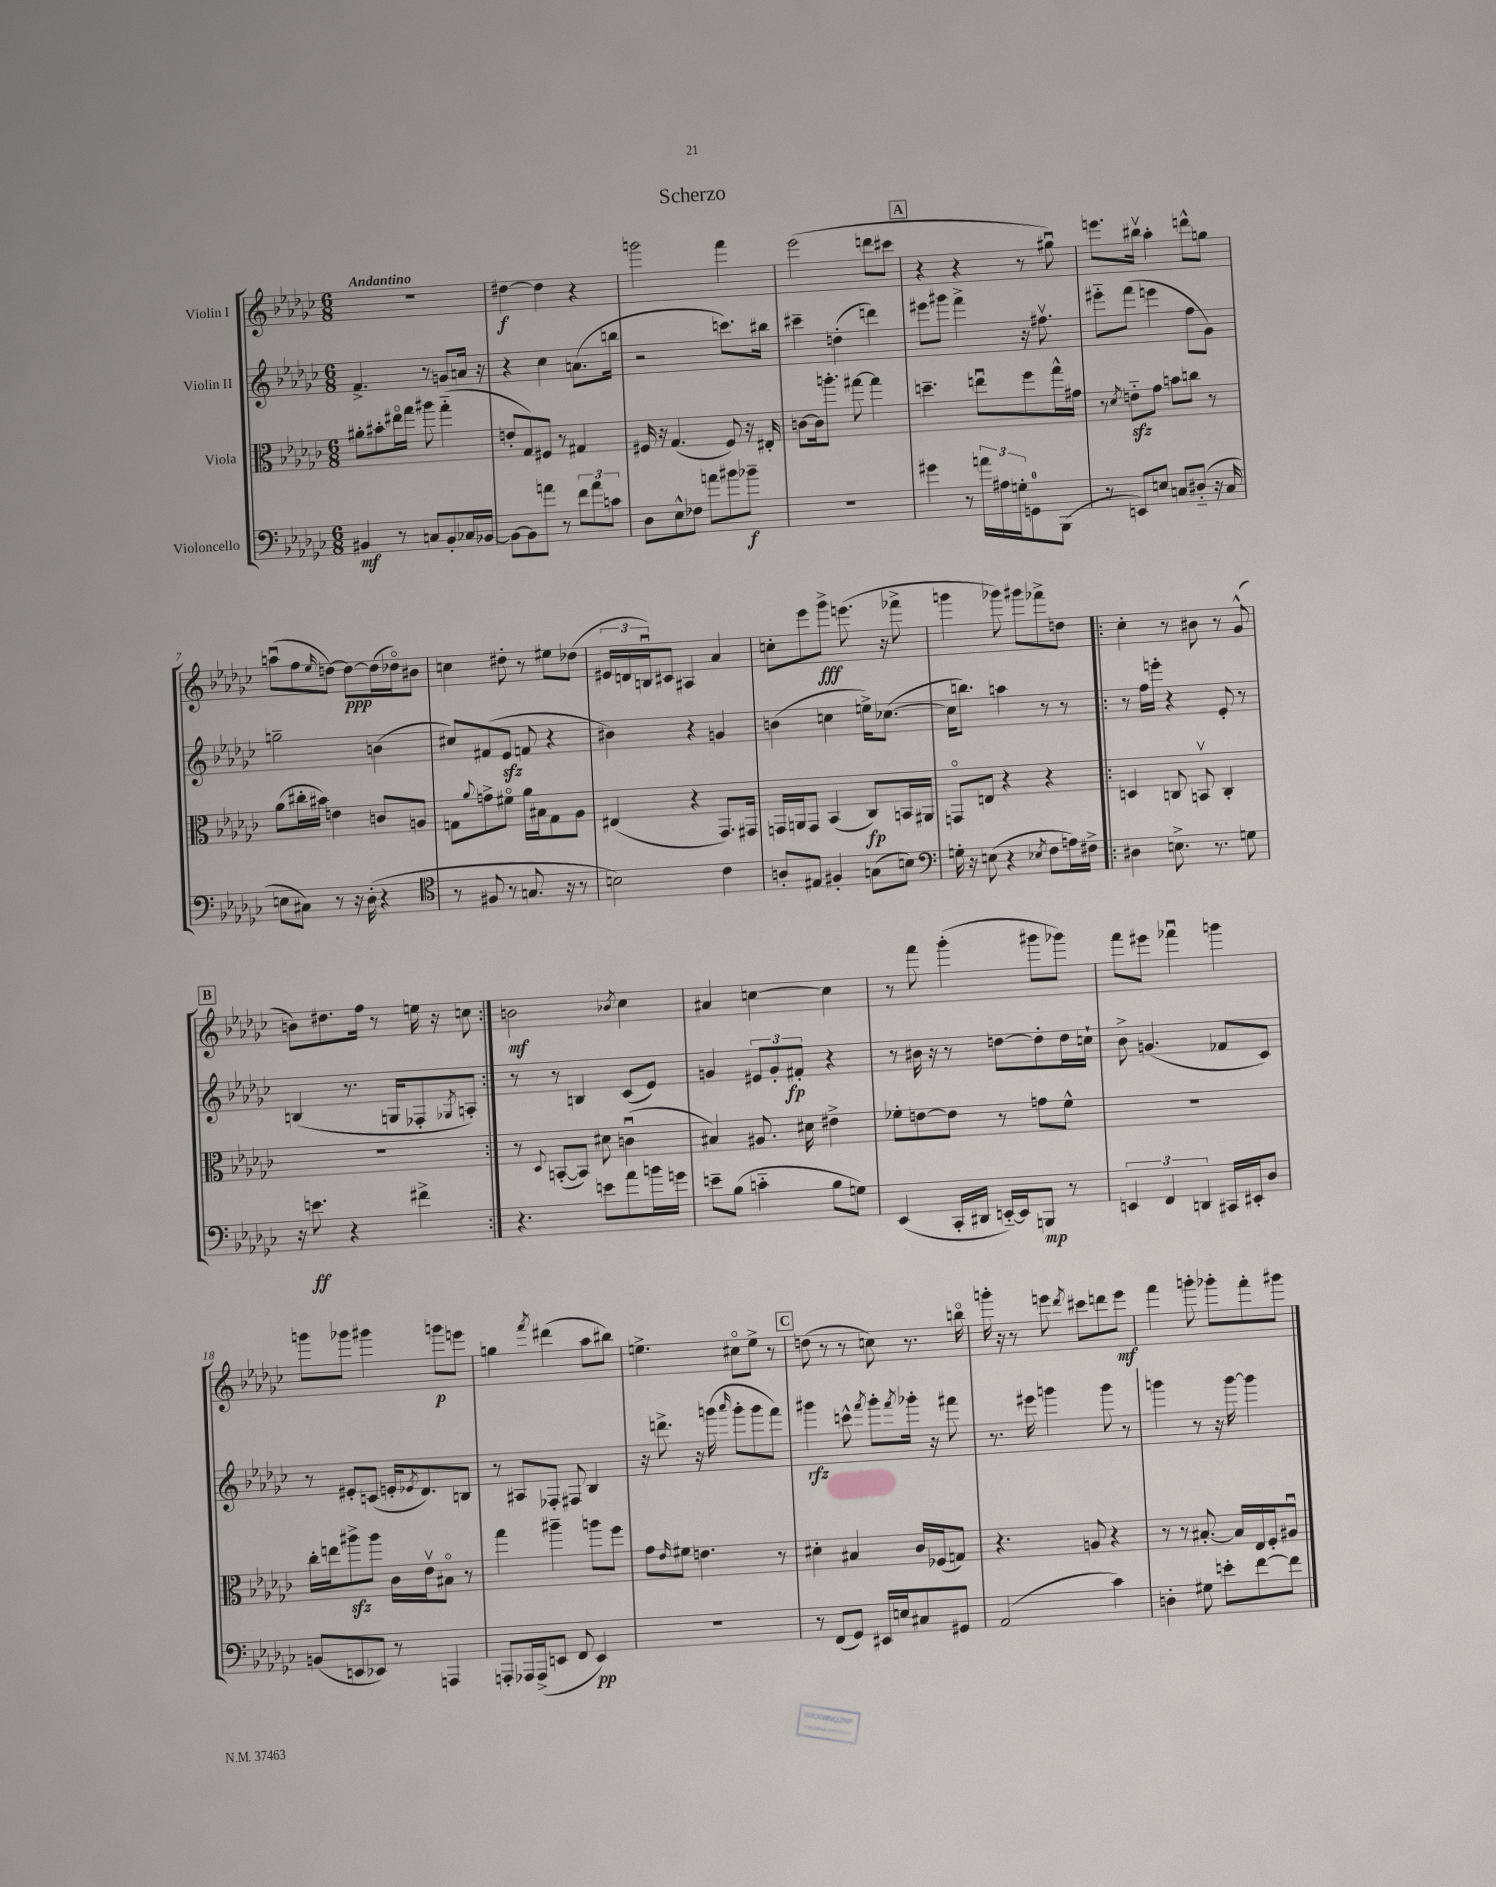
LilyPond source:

\header { title = "Scherzo" }
<<
\new StaffGroup <<
\new Staff = "s0" \with { instrumentName = "Violin I" } {
    \clef treble \key ges \major \numericTimeSignature \time 6/8 \tempo "Andantino"
    R2. |
    dis''4~\f dis''4 r4 |
    g'''2 f'''4 |
    ees'''2( d'''8 cis'''8 |
    \mark \markup { \box "A" } r4 r4 r8 gis''8\downbow) |
    e'''8. bis''16\upbow aes''4-. d'''8-^ g''8 |
    a''8\downbow( f''8 \grace { ees''16 } d''8~) d''8~\ppp d''16( des''16\flageolet) bis'8 |
    c''4 dis''8-. r8 eis''8 des''8( |
    \tuplet 3/2 { eis'16 d'16 b16\downbow) } cis'8 ais4 aes'4 |
    c''8-. ees'''8 ges'''8->\fff e'''8.( r16 fes'''8-> |
    g'''4 ges'''8) gis'''8 fes'''8-> d''8 |
    \repeat volta 2 { ces''4-. r8 bis'8 r8 ges'8-^( |
    \mark \markup { \box "B" } b'8) dis''8. f''16 r8 e''16 r16 c''8 | }
    b'2\mf \acciaccatura { bes'8 } ces''4 |
    ais'4 c''4~ c''4 |
    r8 f'''8 ges'''4-.( gis'''8 ges'''8) |
    f'''8 eis'''8 fes'''4\downbow g'''4 |
    g'''8 ges'''8 gis'''4 g'''8\p e'''8 |
    g''4 \acciaccatura { f'''8 } dis'''4( aes''8 bis''8) |
    e''4.-> cis''8\flageolet e''8-> r8 |
    \mark \markup { \box "C" } d''8( r8 r8 c''8) r8. b''16\flageolet |
    g'''16-. r16 r8 e'''8 \acciaccatura { des'''8 } cis'''8 d'''8 e'''8\mf |
    f'''4 g'''8-. ges'''8-. f'''8-. gis'''8 \bar "|." |
}
\new Staff = "s1" \with { instrumentName = "Violin II" } {
    \clef treble \key ges \major \numericTimeSignature \time 6/8
    f'4.-> r8 g'8 a'16 r16 |
    r4 ces''4 a'8.( b''16 |
    r2 c'''8.) bis''16 |
    cis'''4-- d''4-.( d'''4) |
    \mark \markup { \box "A" } eis'''8 gis'''8 f'''4-> r16 fis''8.\upbow |
    eis'''8-_ f'''8( e'''4 f''8 ges'8) |
    g''2-- b'4( |
    cis''8) fis'8( ees'8\sfz f'8 r4 |
    bis'4) r4 g'4 |
    b'4( c''4 e''16->) ces''8.~( |
    ces''16 b''8.) a''4 r8 r8 |
    \repeat volta 2 { r8 f''16 e'''16-. r4 ees'8-. r8 |
    \mark \markup { \box "B" } b4( r8. g16 fes8-. \acciaccatura { ges8 } a8-.) | }
    r8 r8 b4 ces'8( ees'8) |
    g'4 \tuplet 3/2 { eis'8 g'8-. fis'8-.\fp } r4 |
    r8 bis'16 r16 r8 d''8~ d''8-. d''16 c''16-! |
    bes'8-> g'4.( fes'8 ces'8) |
    r8 eis'8-. c'8( e'16-. \acciaccatura { ees'8 } des'8.) b8 |
    r8 ais8 fes8-. fis8 bes4 |
    r16 d'''8.-> r16 g'''16( \grace { aes'''16 } g'''8-. g'''8 f'''8) |
    \mark \markup { \box "C" } gis'''4\rfz c'''8-^ \acciaccatura { f'''8 } gis'''8-. \acciaccatura { f'''8 } ges'''16-. r16 fis'''8 |
    r8. eis'''16 g'''4 g'''8 r8 |
    g'''4 r8 r16 g'''16~ g'''4 \bar "|." |
}
\new Staff = "s2" \with { instrumentName = "Viola" } {
    \clef alto \key ges \major \numericTimeSignature \time 6/8
    ais'8-. bis'8-. eis''16\flageolet ges''16 ais''8 ges''4-_( |
    e'8-. ges8) fis8 r8 gis4 |
    fis16 r16 ges4.( fis8) r16 eis16-. |
    c'8~ c'16 a''8.-. gis''8~ gis''4 |
    \mark \markup { \box "A" } d''4.-- e''8\downbow f''8 ges''16-^ gis'16 |
    r8 \acciaccatura { des'8 } e'8-_\sfz ges'8 b'8 c''8 r8 |
    aes'8( cis''16-. bis'16) e'4 c'8 a8 |
    g8 \appoggiatura { aes'8 } g'8-> fis'8\flageolet aes'16 bis16 g8 aes8 |
    eis4( r4 ges,8.) gis,16 |
    g,16 a,16 g,8 bes,4( ces8\fp) b,16 ais,16 |
    g,8\flageolet e8 r4 r4 |
    \repeat volta 2 { d4 c8 b,8\upbow c4-. |
    \mark \markup { \box "B" } R2. | }
    r8 \appoggiatura { des8 } b,8~-.( b,8) dis'8 c'4\downbow( |
    bis4) ais8. dis'16 eis'4-> |
    fes'8-. e'8~ e'8 r8 g'8 fes'8-^ |
    R2. |
    ces''16-. e''16 ais''8->\sfz ais''8 ces'16 ees'16\upbow bis8\flageolet r8 |
    ges''4 ais''4-- a''8 f''8 |
    ges'8 \grace { ees'16 } fis'8 e'4. r8 |
    \mark \markup { \box "C" } dis'4-. bis4 ces'16 fes16( g8) |
    r4. a8 r4 |
    r8 r8 bis8.~-. bis16 ees16 f16-. ais8\downbow \bar "|." |
}
\new Staff = "s3" \with { instrumentName = "Violoncello" } {
    \clef bass \key ges \major \numericTimeSignature \time 6/8
    bis,4\mf r8 c8 bis,8-. ces16 bes,16~ |
    bes,8~ bes,8 a'8 r8 \tuplet 3/2 { f'8 a'8 c'8 } |
    des8 ees8-^ fes8 a'8 bis'8 bes'8--\f |
    R2. |
    \mark \markup { \box "A" } gis'4 r8 \tuplet 3/2 { a'16 ais16 g16-. } g,8-0 bes,,8( |
    r8 e,8) e8 c8 dis8-_( r16 c16 |
    e8 cis8) r8 r16 des16-.( r4 |
    \clef tenor r8 fis8 r8 g8. r16 r8 |
    b2) ces'4 |
    a8-. eis8 fis4-. g8( b8) |
    \clef bass g16-. r16 e8( r4 \acciaccatura { ees8 } f8 a16) fis16-> |
    \repeat volta 2 { dis4 e8.-> r8. g8 |
    \mark \markup { \box "B" } r16 e'8.\ff r4 fis'4-> | }
    r4. e'8 aes'8 b'16 g'16 |
    e'8-- bes8( c'4-_ bes8 g8) |
    ees,4( ces,16-. dis,16 e,16~-_) e,16 b,,8\mp r8 |
    \tuplet 3/2 { e,4 f,4 d,4 } cis,16 eis,16-. des8 |
    b,8( e,8 ees,8) r8 a,,4 |
    a,,8-. aes,,16 aes,,16->( e,8 f,8 e,4\pp) |
    R2. |
    \mark \markup { \box "C" } r8 f,8( ges,8) eis,16 e16 cis8 gis,8 |
    aes,2( ces'4) |
    d4-. gis8 e'8-. f'8~ f'8 \bar "|." |
}
>>
>>
